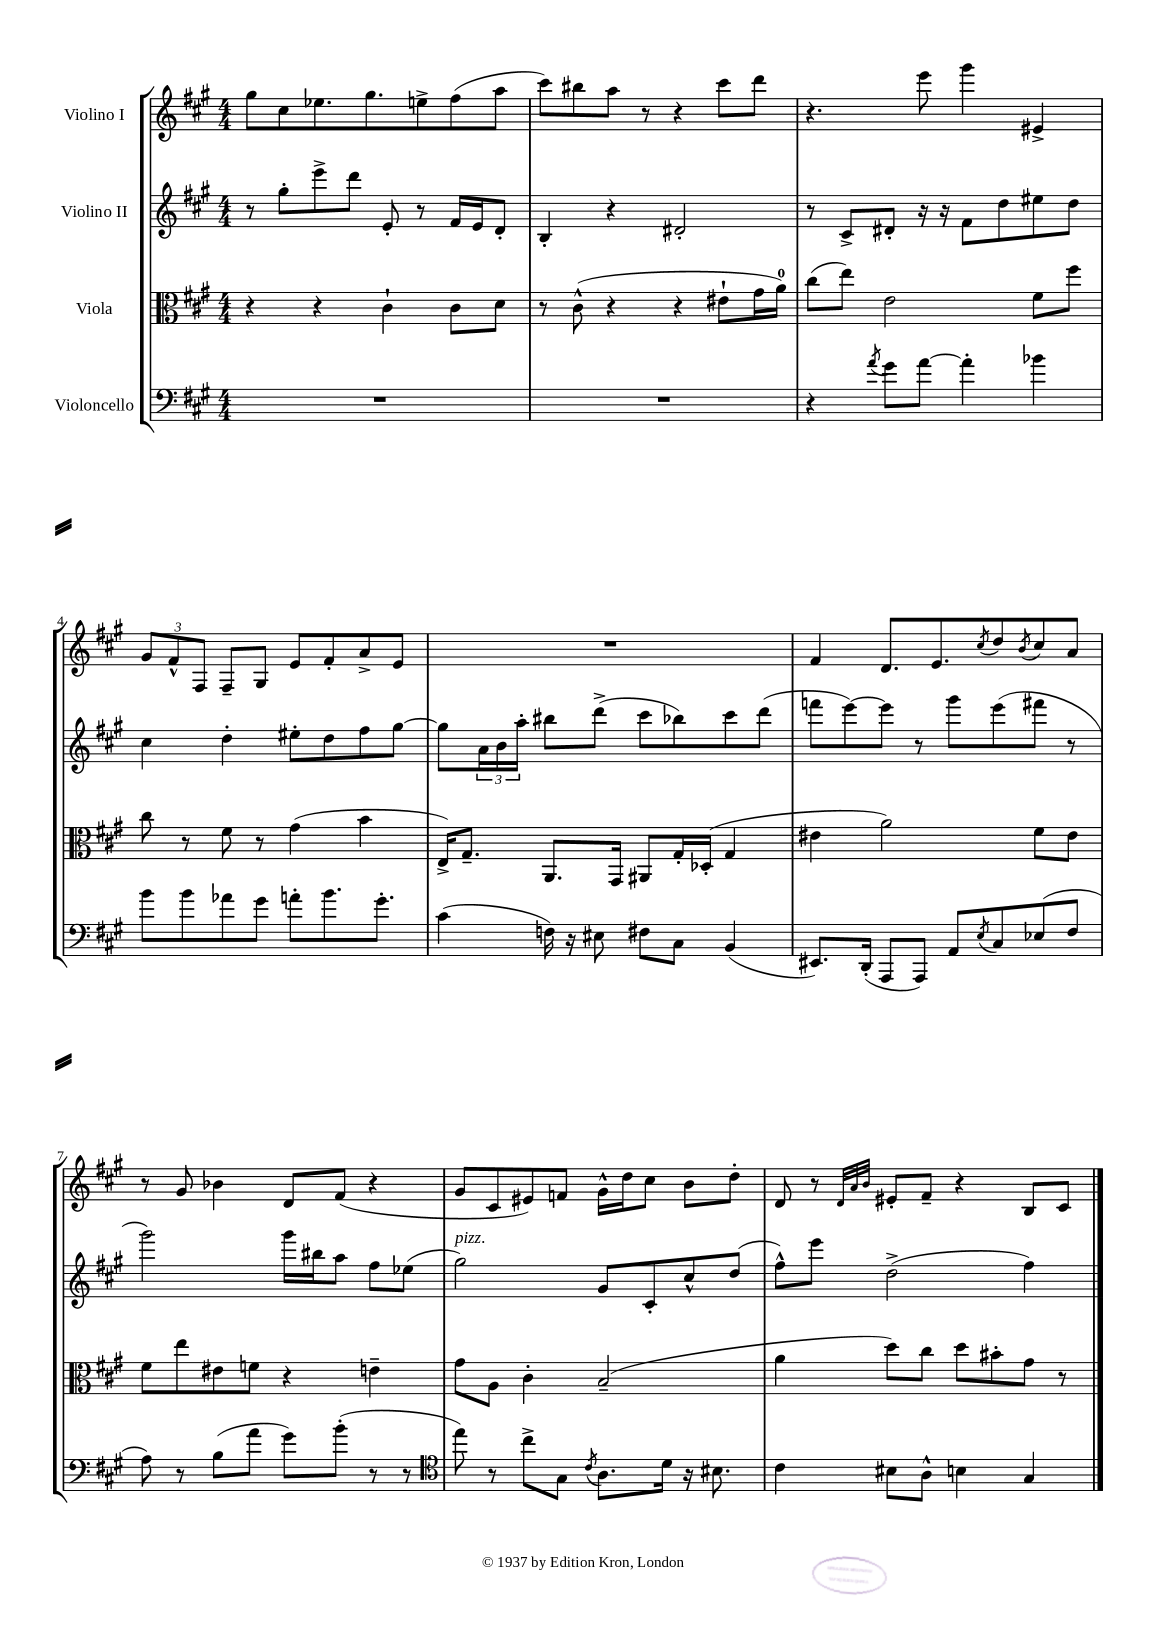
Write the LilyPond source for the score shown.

<<
\new StaffGroup <<
\new Staff = "s0" \with { instrumentName = "Violino I" } {
    \clef treble \key a \major \numericTimeSignature \time 4/4
    gis''8 cis''8 ees''8. gis''8. e''8-> fis''8( a''8 |
    cis'''8) bis''8 a''8 r8 r4 cis'''8 d'''8 |
    r4. e'''8 gis'''4 eis'4-> |
    \tuplet 3/2 { gis'8 fis'8-^ fis8 } fis8-- gis8 e'8 fis'8-. a'8-> e'8 |
    R1 |
    fis'4 d'8. e'8. \acciaccatura { cis''8 } d''8 \acciaccatura { b'8 } cis''8 a'8 |
    r8 gis'8 bes'4 d'8 fis'8( r4 |
    gis'8 cis'8 eis'8) f'8 gis'16-^ d''16 cis''8 b'8 d''8-. |
    d'8 r8 \grace { d'32 a'32 b'32 } eis'8-. fis'8-- r4 b8 cis'8 \bar "|." |
}
\new Staff = "s1" \with { instrumentName = "Violino II" } {
    \clef treble \key a \major \numericTimeSignature \time 4/4
    r8 gis''8-. e'''8-> d'''8 e'8-. r8 fis'16 e'16 d'8-. |
    b4-. r4 dis'2-. |
    r8 cis'8-> dis'8-. r16 r16 fis'8 d''8 eis''8 d''8 |
    cis''4 d''4-. eis''8-. d''8 fis''8 gis''8~ |
    gis''8 \tuplet 3/2 { a'16 b'16 a''16-. } bis''8 d'''8->( cis'''8 bes''8) cis'''8 d'''8( |
    f'''8 e'''8~) e'''8 r8 gis'''8 e'''8( fis'''8 r8 |
    gis'''2) gis'''16 bis''16 a''8 fis''8 ees''8( |
    gis''2^\markup { \italic "pizz." }) gis'8 cis'8-. cis''8-^ d''8( |
    fis''8-^) e'''8 d''2->( fis''4) \bar "|." |
}
\new Staff = "s2" \with { instrumentName = "Viola" } {
    \clef alto \key a \major \numericTimeSignature \time 4/4
    r4 r4 cis'4-! cis'8 d'8 |
    r8 cis'8-^( r4 r4 eis'8-! gis'16 a'16-0) |
    cis''8( e''8) e'2 fis'8 fis''8 |
    cis''8 r8 fis'8 r8 gis'4( b'4 |
    e16->) gis8.-- a,8. gis,16 ais,8 gis16-. des16-.( gis4 |
    eis'4 a'2) fis'8 eis'8 |
    fis'8 e''8 eis'8 f'8 r4 e'4-- |
    gis'8 a8 cis'4-. b2--( |
    a'4 d''8) cis''8 d''8 bis'8-. gis'8 r8 \bar "|." |
}
\new Staff = "s3" \with { instrumentName = "Violoncello" } {
    \clef bass \key a \major \numericTimeSignature \time 4/4
    R1 |
    R1 |
    r4 \acciaccatura { a'8 } gis'8 a'8~ a'4-. bes'4 |
    b'8 b'8 aes'8 gis'8 a'8-. b'8. gis'8.-. |
    cis'4( f16) r16 eis8 fis8 cis8 b,4( |
    eis,8.) d,16-.( a,,8 a,,8) a,8 \acciaccatura { e8 } cis8 ees8( fis8 |
    a8) r8 b8( a'8 gis'8) b'8-.( r8 r8 |
    \clef tenor e''8) r8 cis''8-> gis8 \acciaccatura { cis'8 } a8. d'16 r16 bis8. |
    cis'4 bis8 a8-^ b4 gis4 \bar "|." |
}
>>
>>
